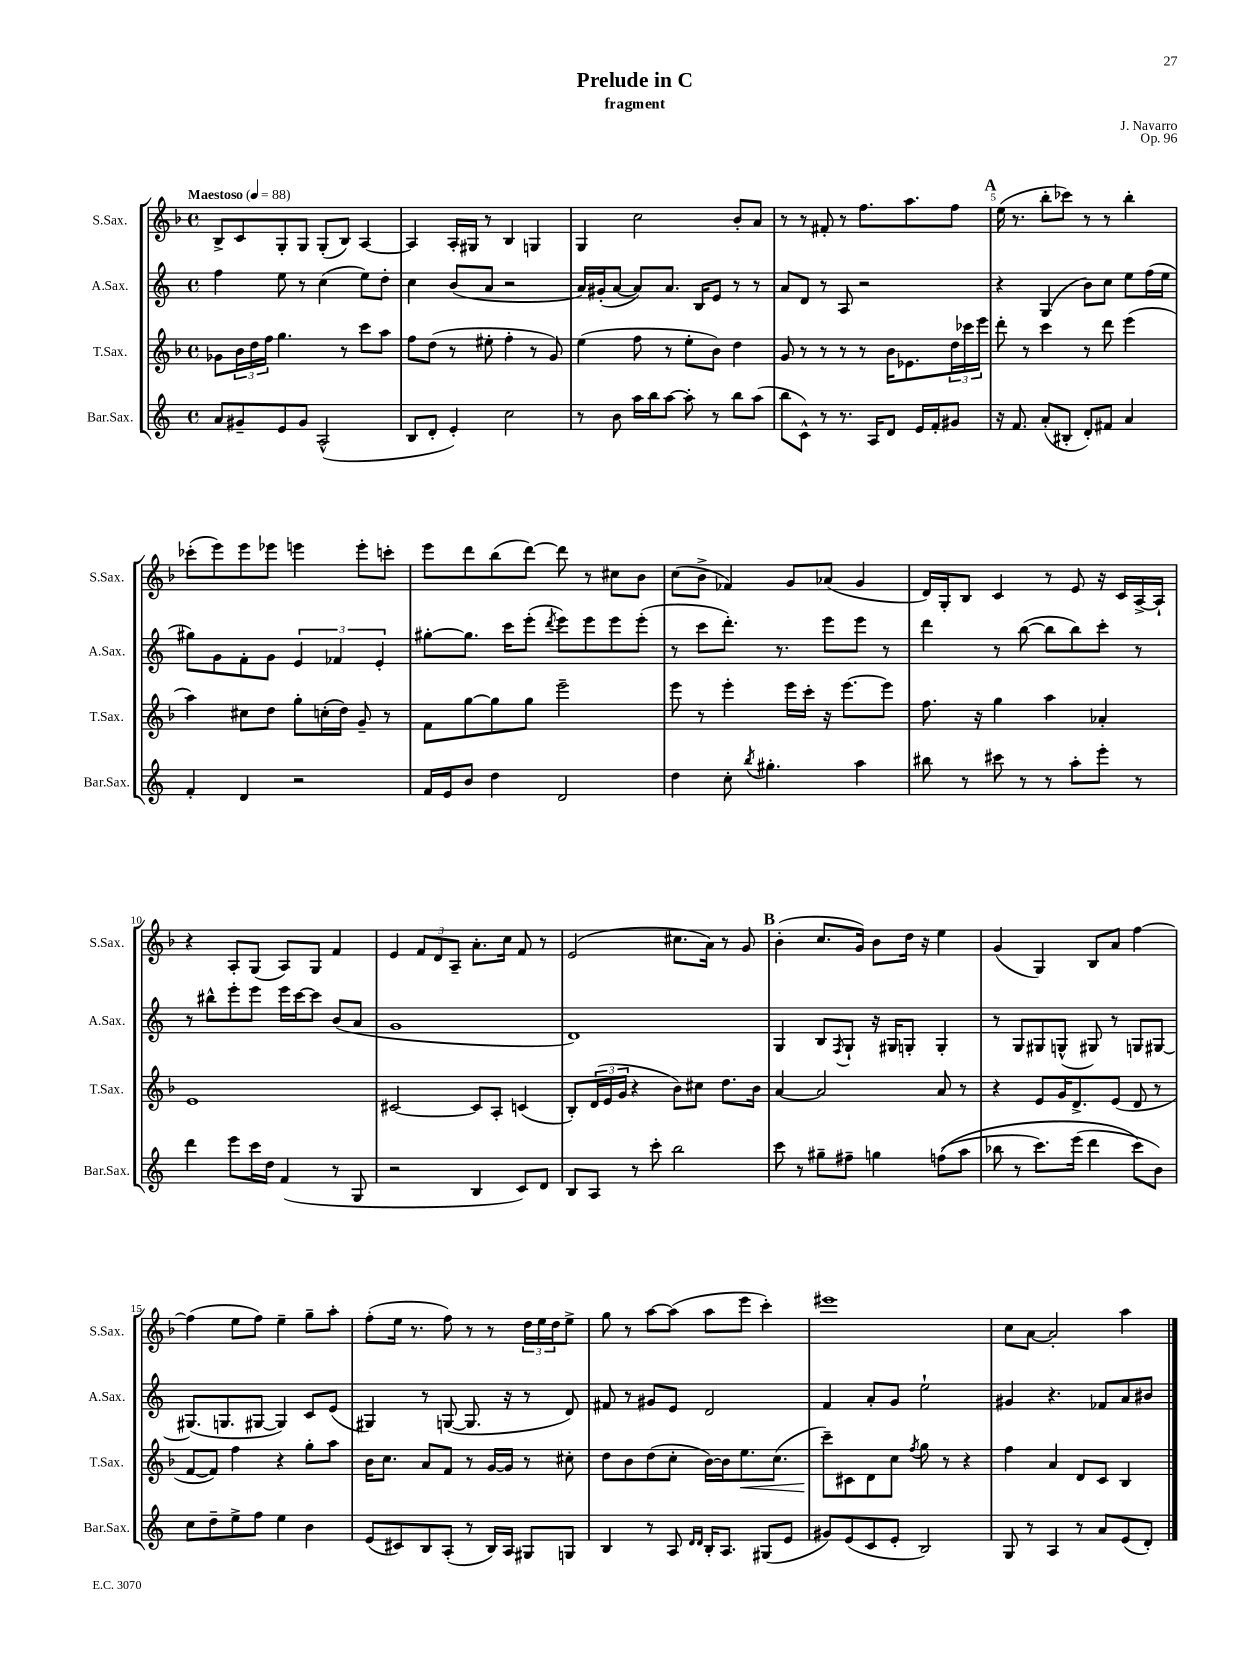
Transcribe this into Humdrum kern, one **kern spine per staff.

**kern	**kern	**kern	**kern
*staff4	*staff3	*staff2	*staff1
*clefG2	*clefG2	*clefG2	*clefG2
*k[]	*k[b-]	*k[]	*k[b-]
*M4/4	*M4/4	*M4/4	*M4/4
*met(c)	*met(c)	*met(c)	*met(c)
*MM88	*MM88	*MM88	*MM88
8a	8g-	4ff	8B-^
8g#~	24b-	.	8c
.	24dd	.	.
.	24ff	.	.
8e	4.gg	8ee	8G'
8g#	.	8r	8G
(2A^^	.	(4cc	(8G'
.	8r	.	8B-)
.	8ccc	8ee)	[4A
.	8aa	8dd'	.
=	=	=	=
8B	8ff	4cc	4A]
8d'	(8dd	.	.
4e')	8r	(8b	16A'
.	.	.	16G#
.	8ee#'	8a	8r
2cc	4ff'	2r	4B-
.	8r	.	4G
.	8g)	.	.
=	=	=	=
8r	(4ee	16a)	4G
.	.	(16g#'	.
8b	.	[8a	.
16aa	8ff	8a])	2cc
16bb	.	.	.
[8aa	8r	8.a	.
8aa']	8ee'	.	.
.	.	16B	.
8r	8b-)	8e	.
8bb	4dd	8r	8b-'
(8aa	.	8r	8a
=	=	=	=
8bb	8g	8a	8r
8c^^)	8r	8d	8r
8r	8r	8r	8f#'
8.r	8r	8A	8r
.	8r	2r	8.ff
16A	.	.	.
8d	16b-	.	.
.	8.e-	.	8.aa
16e	.	.	.
16f'	.	.	.
8g#	24dd	.	8ff
.	24ccc-	.	.
.	24eee	.	.
=	=	=	=
16r	8ddd'	4r	(16ee
8.f	.	.	8.r
.	8r	.	.
(8a'	4ccc	(4G	8bb-'
8B#'	.	.	8ccc-)
8d')	8r	8b)	8r
8f#	8ddd	8cc	8r
4a	(4eee	8ee	4bb-'
.	.	(16ff	.
.	.	16ee	.
=	=	=	=
4f'	4aa)	8gg#)	(8ccc-'
.	.	8g	8eee)
4d	8cc#	8f'	8eee
.	8dd	8g	8eee-
2r	8gg'	6e	4eee
.	(16cc'	.	.
.	.	6f-	.
.	16dd)	.	.
.	8g~	.	8eee'
.	.	6e'	.
.	8r	.	8ccc'
=	=	=	=
16f	8f	[8gg#'	8eee
16e	.	.	.
8b	[8gg	8.gg#]	8ddd
4dd	8gg]	.	(8bb-
.	.	16ccc	.
.	8gg	(8eee'	[8ddd)
.	.	8qddd	.
2d	2eee~	8eee)	8ddd]
.	.	8eee	8r
.	.	8eee	8cc#
.	.	(8eee'	8b-
=	=	=	=
4dd	8eee	8r	(8cc
.	8r	8ccc	8b-^
8cc'	4eee'	8.ddd')	4f-)
8qbb	.	.	.
4.gg#'	.	.	.
.	.	8.r	.
.	16eee	.	8g
.	16ccc'	.	.
.	16r	8eee	(8a-
.	[8.eee	.	.
4aa	.	8eee	4g
.	8eee]	8r	.
=	=	=	=
8bb#	8.ff	4ddd	16d)
.	.	.	16G'
8r	.	.	8B-
.	16r	.	.
8ccc#	4gg	8r	4c
8r	.	([8bb	.
8r	4aa	8bb]	8r
8aa'	.	8bb)	8e
8eee'	4a-'	8ccc'	16r
.	.	.	16c
8r	.	8r	[16A^
.	.	.	16A`]
=	=	=	=
4ddd	1e	8r	4r
.	.	8bb#^^	.
8eee	.	8eee'	8A'
16ccc	.	8eee	(8G
16dd	.	.	.
(4f	.	16eee	8A)
.	.	[16ccc	.
.	.	8ccc]	8G
8r	.	(8b	4f
8G	.	8a	.
=	=	=	=
2r	[2c#	1g	4e
.	.	.	12f
.	.	.	12d
.	.	.	12A~
4B	8c#]	.	8.a'
.	8A'	.	.
.	.	.	16cc
8c)	(4c	.	8f
8d	.	.	8r
=	=	=	=
8B	8B-')	1d)	(2e
8A	(24d	.	.
.	24e	.	.
.	24g	.	.
8r	4r	.	.
8ccc'	.	.	.
2bb	8b-)	.	8.cc#
.	8cc#	.	.
.	.	.	16a)
.	8.dd	.	8r
.	.	.	8g
.	16b-	.	.
=	=	=	=
8ccc	[4a	4G	(4b-'
8r	.	.	.
8gg#~	2a]	8B	8.cc
.	.	8qF	.
8ff#~	.	8G`	.
.	.	.	16g)
4gg	.	16r	8b-
.	.	16G#	.
.	.	8G'	16dd
.	.	.	16r
&((8ff	8a	4G'	4ee
8aa	8r	.	.
=	=	=	=
8bb-	4r	8r	(4g
8r	.	8G	.
8.ccc)	8e	8G#	4G)
.	16g	(8G^^	.
(16eee	8.d^	.	.
4ddd	.	8G#)	8B-
.	(8e	8r	8a
8ccc&)	8d	8G	[4ff
8b)	8r	[8G#	.
=	=	=	=
8cc	[8f	(8.G#]	(4ff]
8dd~	8f])	.	.
.	.	8.G	.
8ee^	4ff	.	8ee
8ff	.	[8G#	8ff)
4ee	4r	4G#])	4ee~
4b	8gg'	8c	8gg~
.	8aa	(8e	8aa'
=	=	=	=
(8e	16b-	4G#)	(8ff'
.	8.cc	.	.
8c#)	.	.	16ee
.	.	.	8.r
8B	8a	8r	.
(8A'	8f	([8G	8ff)
8r	8r	8.G]	8r
16B)	[16g	.	8r
16A	16g]	16r	.
8G#	8r	8r	24dd
.	.	.	24ee
.	.	.	24dd
8G	8cc#'	8d)	8ee^
=	=	=	=
4B	8dd	8f#	8gg
.	8b-	8r	8r
8r	(8dd	8g#	[8aa
8A	8cc'	8e	(8aa]
16qqd	.	.	.
16qqd	.	.	.
16B'	[16b-)	2d	8aa
8.A	16b-]	.	.
.	8.ee	.	8eee
(8G#	.	.	4ccc')
.	(8.cc	.	.
8e	.	.	.
=	=	=	=
8g#)	8ccc~)	4f	1eee#
(8e	8c#	.	.
8c	8d	8a'	.
8e'	8cc	8g	.
.	8qff	.	.
2B)	8gg	2ee`	.
.	8r	.	.
.	4r	.	.
=	=	=	=
8G	4ff	4g#	8cc
8r	.	.	[8a
4A	4a	4.r	2a']
8r	8d	.	.
8a	8c	8f-	.
(8e	4B-	8a	4aa
8d')	.	8b#	.
==	==	==	==
*-	*-	*-	*-
